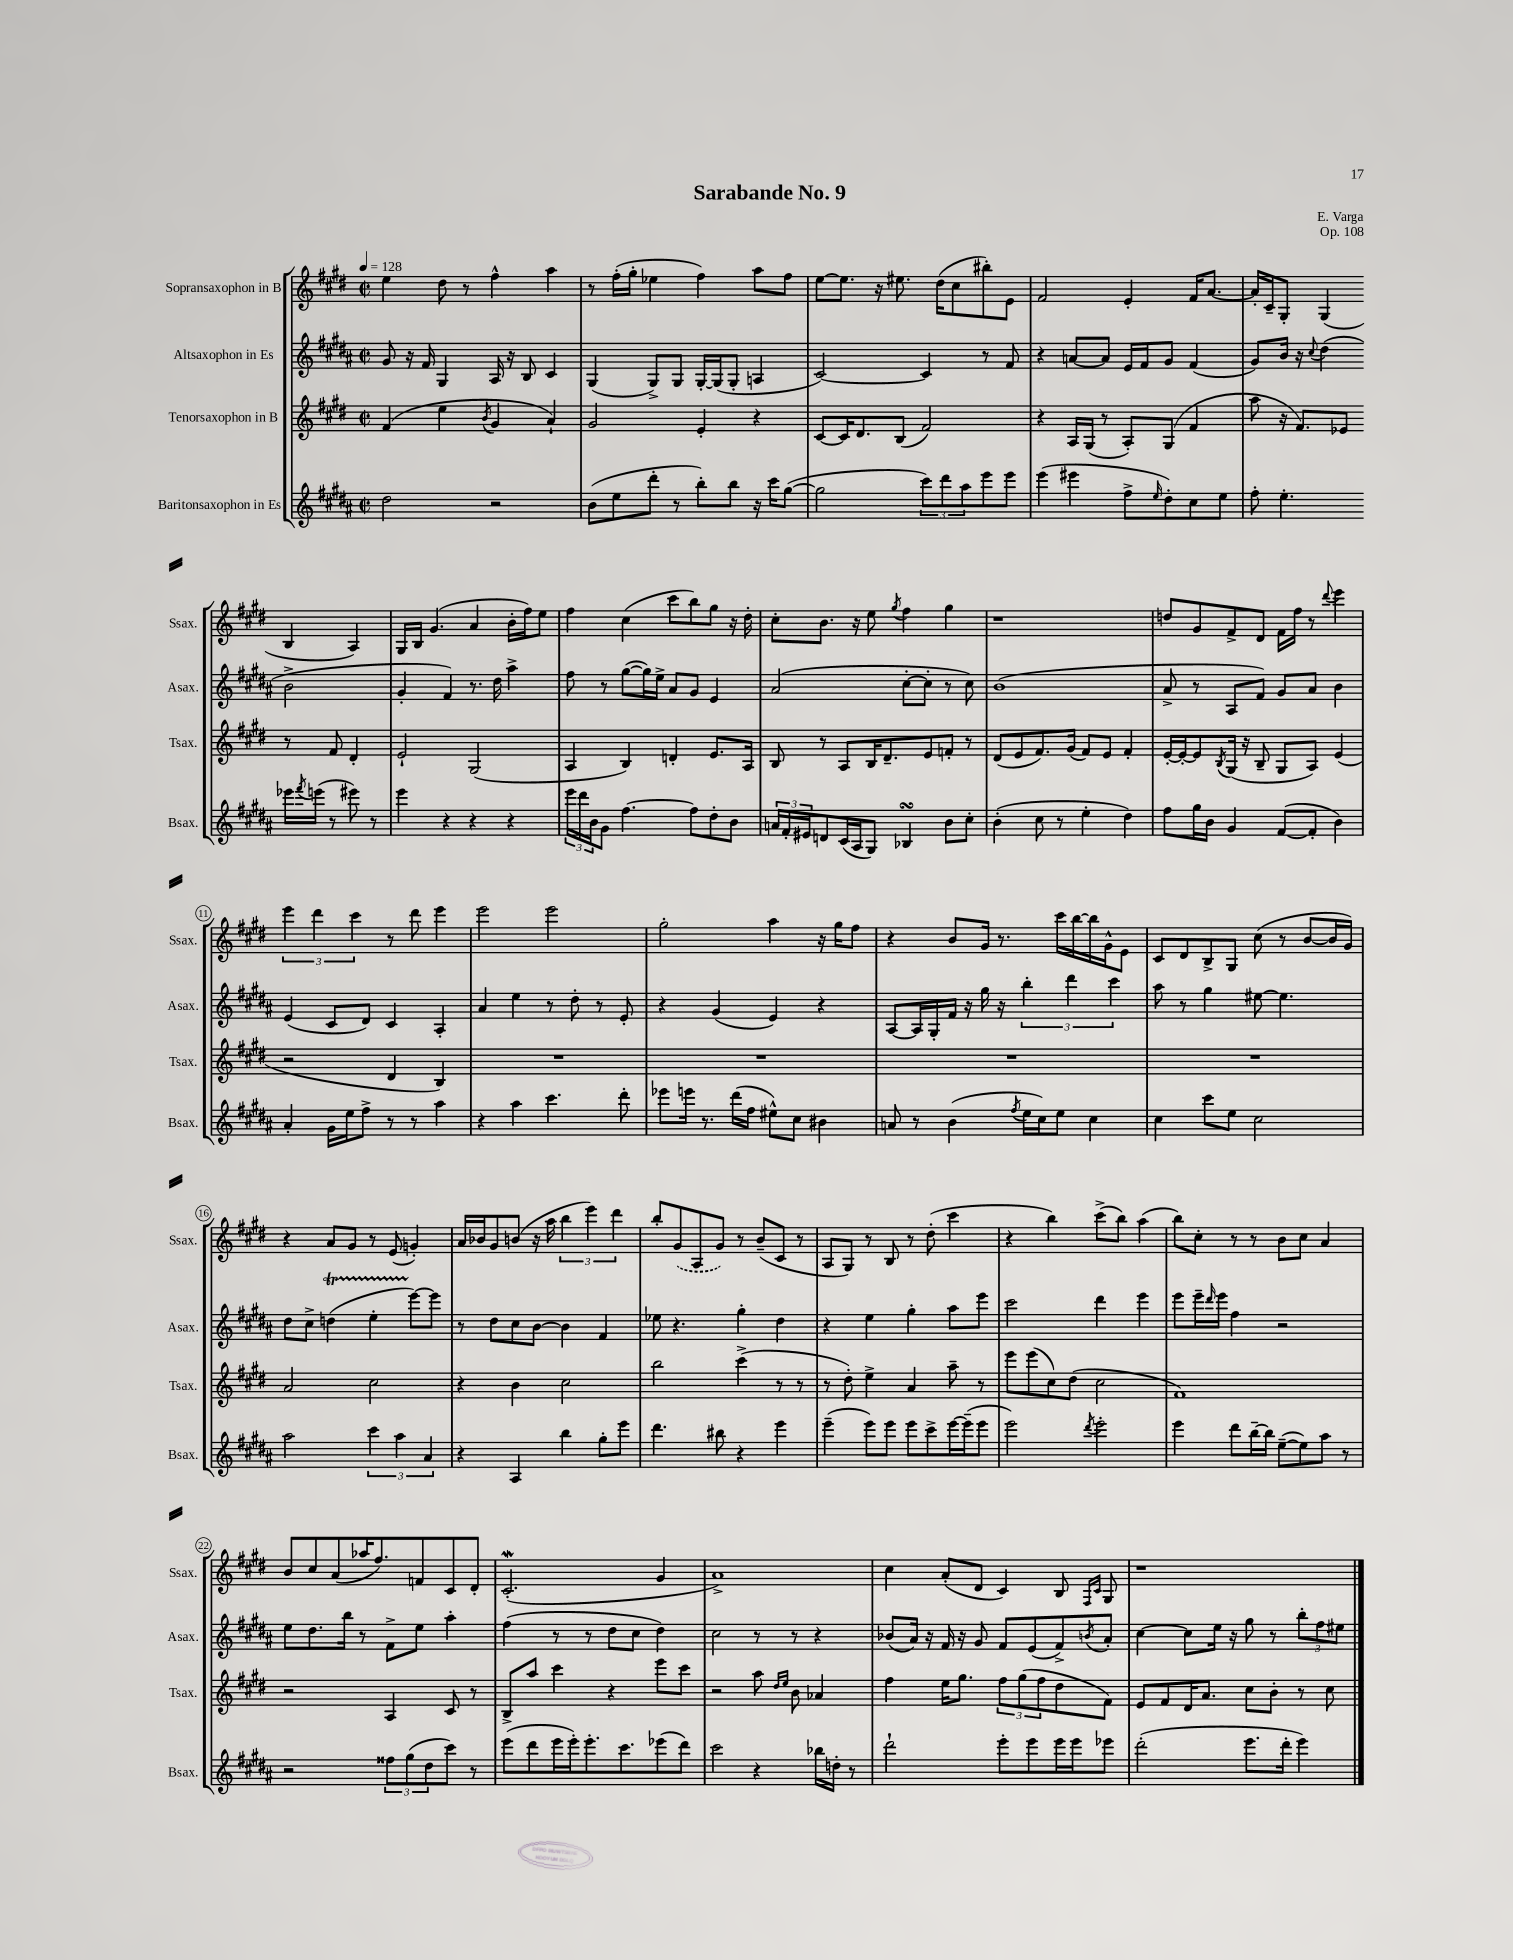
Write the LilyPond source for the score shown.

\header { title = "Sarabande No. 9" composer = "E. Varga" opus = "Op. 108" }
<<
\new StaffGroup <<
\new Staff = "s0" \with { instrumentName = "Sopransaxophon in B" shortInstrumentName = "Ssax." } {
    \clef treble \key e \major \defaultTimeSignature \time 2/2 \tempo 4 = 128
    e''4 dis''8 r8 fis''4-^ a''4 |
    r8 fis''16-.( gis''16-. ees''4 fis''4) a''8 fis''8 |
    e''8~ e''8. r16 eis''8. dis''16( cis''8 bis''8-.) e'8 |
    fis'2 e'4-. fis'16 a'8.~ |
    a'16-. cis'16-- gis8-. gis4( b4 a4) |
    gis16 b16 gis'4.( a'4 b'16-. fis''16) e''8 |
    fis''4 cis''4( cis'''8 b''8) gis''8 r16 dis''16-. |
    cis''8-. b'8. r16 e''8 \acciaccatura { gis''8 } fis''4 gis''4 |
    r1 |
    d''8 gis'8 fis'8-> dis'8 fis'16 fis''16 r8 \appoggiatura { dis'''8 } e'''4 |
    \tuplet 3/2 { e'''4 dis'''4 cis'''4 } r8 dis'''8 e'''4 |
    e'''2 e'''2 |
    gis''2-. a''4 r16 gis''16 fis''8 |
    r4 b'8 gis'16 r8. cis'''16 b''16~ b''16 gis'16-^ e'8 |
    cis'8 dis'8 b8-> gis8 cis''8( r8 b'8~ b'16 gis'16) |
    r4 a'8 gis'8 r8 e'8( g'4-.) |
    a'16 bes'16 gis'8 b'8( r16 a''16 \tuplet 3/2 { b''4 e'''4) dis'''4 } |
    b''8-. \once \slurDashed gis'8( a8 gis'8) r8 b'8--( cis'8 r8 |
    a8 gis8) r8 b8 r8 dis''8-.( cis'''4 |
    r4 b''4) cis'''8->( b''8) a''4( |
    b''8) cis''8-. r8 r8 b'8 cis''8 a'4 |
    b'8 cis''8 a'8( aes''16 fis''8.) f'8 cis'8 dis'8-. |
    cis'2.-.\mordent( gis'4 |
    a'1->) |
    cis''4 a'8-.( dis'8 cis'4) b8 \grace { fis16 cis'16 } gis8 |
    r1 \bar "|." |
}
\new Staff = "s1" \with { instrumentName = "Altsaxophon in Es" shortInstrumentName = "Asax." } {
    \clef treble \key b \major \defaultTimeSignature \time 2/2
    gis'8 r16 fis'16 gis4 ais16 r16 b8 cis'4 |
    gis4( gis8->) gis8 gis16~-. gis16( gis8-. a4 |
    cis'2~) cis'4 r8 fis'8 |
    r4 a'8~ a'8 e'16 fis'16 gis'8 fis'4( |
    gis'8) b'16 r16 \appoggiatura { cis''8 } dis''4( b'2-> |
    gis'4-. fis'4) r8. dis''16 ais''4-> |
    fis''8 r8 gis''8~( gis''16) e''16-> ais'8 gis'8 e'4 |
    ais'2( cis''8~-. cis''8-. r8 cis''8) |
    b'1( |
    ais'8-> r8 ais8 fis'8) gis'8 ais'8 b'4 |
    e'4( cis'8 dis'8) cis'4 ais4-. |
    ais'4 e''4 r8 dis''8-. r8 e'8-. |
    r4 gis'4( e'4) r4 |
    ais8~ ais16 gis16-. fis'16 r16 gis''16 r16 \tuplet 3/2 { b''4-. dis'''4 cis'''4 } |
    ais''8 r8 gis''4 eis''8~ eis''4. |
    dis''8 cis''8-> d''4\startTrillSpan( e''4-. e'''8~\stopTrillSpan) e'''8 |
    r8 dis''8 cis''8 b'8~ b'4 fis'4 |
    ees''8 r4. gis''4-. dis''4 |
    r4 e''4 gis''4-. ais''8 e'''8 |
    cis'''2 dis'''4 e'''4 |
    e'''8 e'''16-- \grace { dis'''16 } e'''16 fis''4 r2 |
    e''8 dis''8. b''16 r8 fis'8-> e''8 ais''4-. |
    fis''4( r8 r8 dis''8 cis''8 dis''4) |
    cis''2 r8 r8 r4 |
    bes'8( ais'16) r16 fis'16 r16 gis'8 fis'8 e'8( fis'8->) \acciaccatura { b'8 } ais'8-. |
    cis''4~ cis''8 e''16 r16 gis''8 r8 \tuplet 3/2 { b''8-. fis''8 eis''8 } \bar "|." |
}
\new Staff = "s2" \with { instrumentName = "Tenorsaxophon in B" shortInstrumentName = "Tsax." } {
    \clef treble \key e \major \defaultTimeSignature \time 2/2
    fis'4( e''4 \acciaccatura { b'8 } gis'4 a'4-!) |
    gis'2 e'4-. r4 |
    cis'8~ cis'16 dis'8. b8( fis'2) |
    r4 a16 gis16( r8 a8-.) gis8( fis'4 |
    a''8 r16 fis'8.) ees'8 r8 fis'8 dis'4-. |
    e'2-! gis2( |
    a4 b4) d'4-. e'8. a16 |
    b8 r8 a8 b16 dis'8.-- e'8 f'8-. r8 |
    dis'8( e'8 fis'8.) gis'16( fis'8) e'8 fis'4-. |
    e'16~-. e'16~-. e'8 \acciaccatura { b8 } gis16( r16 b8-- gis8 a8) e'4( |
    r2 dis'4 b4) |
    R1 |
    R1 |
    R1 |
    R1 |
    a'2 cis''2 |
    r4 b'4 cis''2 |
    b''2 cis'''4->( r8 r8 |
    r8 dis''8-.) e''4-> a'4 a''8-- r8 |
    e'''8 e'''8( cis''8) dis''8( cis''2 |
    fis'1) |
    r2 a4 cis'8 r8 |
    b8-> a''8 cis'''4 r4 e'''8 cis'''8 |
    r2 a''8 \grace { dis''16 e''16 } b'8 aes'4 |
    fis''4 e''16 gis''8. \tuplet 3/2 { fis''8 gis''8( fis''8 } dis''8 fis'8) |
    e'8 fis'8 dis'16 a'8. cis''8 b'8-. r8 cis''8 \bar "|." |
}
\new Staff = "s3" \with { instrumentName = "Baritonsaxophon in Es" shortInstrumentName = "Bsax." } {
    \clef treble \key b \major \defaultTimeSignature \time 2/2
    dis''2 r2 |
    b'8( e''8 dis'''8-. r8 b''8-.) b''8 r16 cis'''16 gis''8~( |
    gis''2 \tuplet 3/2 { cis'''8) dis'''8 ais''8 } e'''8 e'''8 |
    e'''4( eis'''4 fis''8-> \grace { e''16 } dis''8-.) cis''8 e''8 |
    fis''8-. e''4.-. ees'''16 \acciaccatura { fis'''8 } e'''16( r8 eis'''8) r8 |
    e'''4 r4 r4 r4 |
    \tuplet 3/2 { e'''16 dis'''16 b'16 } gis'8 fis''4.~ fis''8 dis''8-. b'8 |
    \tuplet 3/2 { a'16 fis'16-. eis'16 } d'8 cis'16( ais16 gis8) bes4\turn b'8 cis''8-. |
    b'4-.( cis''8 r8 e''4-. dis''4) |
    fis''8 gis''16 b'16 gis'4 fis'8~( fis'8-. b'4) |
    ais'4-. gis'16 e''16 fis''8-> r8 r8 ais''4 |
    r4 ais''4 cis'''4. dis'''8-. |
    ees'''8 e'''16 r8. dis'''16( fis''16 eis''8-^) cis''8 bis'4 |
    a'8 r8 b'4( \acciaccatura { fis''8 } e''16 cis''16) e''8 cis''4 |
    cis''4 cis'''8 e''8 cis''2 |
    ais''2 \tuplet 3/2 { cis'''4 ais''4 ais'4 } |
    r4 ais4 b''4 gis''8-. e'''8 |
    dis'''4. bis''8 r4 e'''4 |
    e'''4--( e'''8) e'''8 e'''8 cis'''8-> e'''16~ e'''16--( e'''8 |
    e'''2) \acciaccatura { dis'''8 } e'''2-. |
    e'''4 dis'''8 b''16~-- b''16 e''8~--( e''8) ais''8 r8 |
    r2 \tuplet 3/2 { fisis''8 gis''8( dis''8 } cis'''8) r8 |
    e'''8( dis'''8 e'''16 e'''16-.) e'''8.-. cis'''8. ees'''8( dis'''8) |
    cis'''2 r4 bes''16 d''16-. r8 |
    dis'''2-! e'''8-. e'''8 e'''16 e'''16 ees'''8 |
    dis'''2-.( e'''8. dis'''16-. e'''4) \bar "|." |
}
>>
>>
\layout { \context { \Score \override BarNumber.stencil = #(make-stencil-circler 0.1 0.3 ly:text-interface::print) } }
